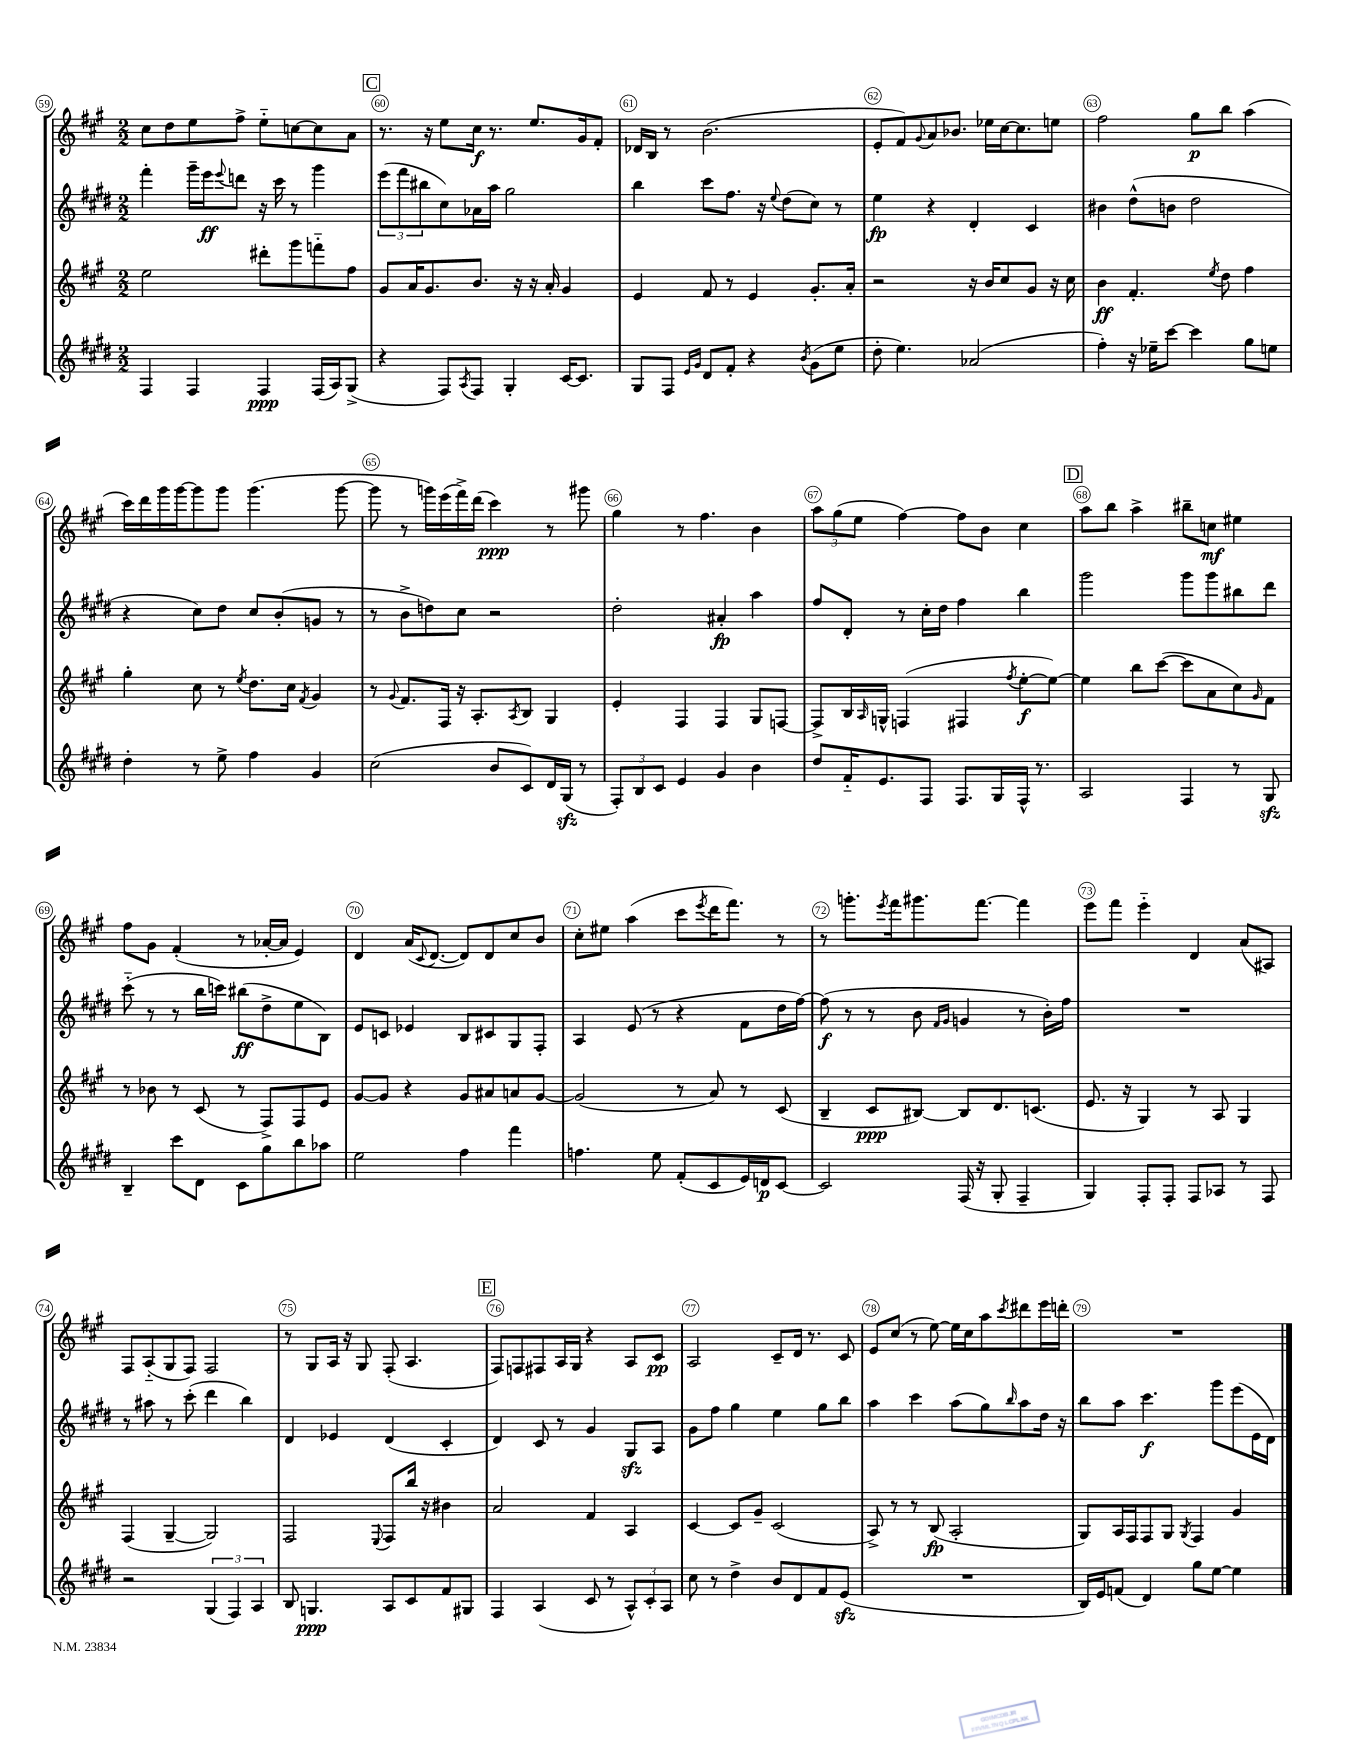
<<
\new StaffGroup <<
\new Staff = "s0" {
    \clef treble \key a \major \numericTimeSignature \time 2/2
    cis''8 d''8 e''8 fis''8-> e''8-_ c''8~ c''8 a'8 |
    \mark \markup { \box "C" } r8. r16 e''8 cis''16\f r8. e''8. gis'16 fis'8-. |
    des'16 b16 r8 b'2.( |
    e'8-. fis'8) \appoggiatura { gis'8 } a'8 bes'8. ees''16 cis''16~ cis''8. e''8 |
    fis''2 gis''8\p b''8 a''4( |
    cis'''16) d'''16 gis'''16 gis'''16~ gis'''8 gis'''8 gis'''4.( gis'''8~ |
    gis'''8 r8 g'''16) e'''16( fis'''16->) d'''16( cis'''4\ppp) r8 gis'''8 |
    gis''4 r8 fis''4. b'4 |
    \tuplet 3/2 { a''8 gis''8( e''8 } fis''4~) fis''8 b'8 cis''4 |
    \mark \markup { \box "D" } a''8 b''8 a''4-> bis''8-- c''8\mf eis''4 |
    fis''8 gis'8 fis'4-.( r8 aes'16~-. aes'16 e'4) |
    d'4 a'16( \appoggiatura { cis'8 } d'8.~ d'8) d'8 cis''8 b'8 |
    cis''8-. eis''8 a''4( cis'''8 \acciaccatura { e'''8 } d'''16 fis'''8.) r8 |
    r8 g'''8.-. \acciaccatura { e'''8 } fis'''16 gis'''8. fis'''8.~ fis'''4 |
    e'''8 fis'''8 e'''4-_ d'4 a'8( ais8) |
    fis8 a8-_( gis8 fis8) fis2 |
    r8 gis8 a16 r16 gis8 fis8-.( a4. |
    \mark \markup { \box "E" } fis8) f8 fis8 a16 gis16 r4 a8 cis'8\pp |
    a2 cis'8-- d'16 r8. cis'8 |
    e'8 cis''8( r8 e''8~) e''16 cis''16 a''8 \acciaccatura { cis'''8 } dis'''8 e'''16 d'''16-. |
    R1 \bar "|." |
}
\new Staff = "s1" {
    \clef treble \key e \major \numericTimeSignature \time 2/2
    fis'''4-. gis'''16-- e'''16\ff \appoggiatura { e'''8 } d'''8 r16 cis'''16 r8 gis'''4 |
    \mark \markup { \box "C" } \tuplet 3/2 { e'''8( fis'''8 bis''8 } cis''8) aes'16 a''16 gis''2 |
    b''4 cis'''8 fis''8. r16 \appoggiatura { e''8 } dis''8( cis''8) r8 |
    e''4\fp r4 dis'4-. cis'4 |
    bis'4 dis''8-^( b'8 dis''2 |
    r4 cis''8) dis''8 cis''8 b'8-.( g'8 r8 |
    r8 b'8-> d''8) cis''8 r2 |
    dis''2-. ais'4-.\fp a''4 |
    fis''8 dis'8-. r8 cis''16-. dis''16 fis''4 b''4 |
    \mark \markup { \box "D" } gis'''2 gis'''8 gis'''8 bis''8 dis'''8 |
    cis'''8-_( r8 r8 b''16 c'''16) bis''8\ff( dis''8-> e''8 b8) |
    e'8 c'8 ees'4 b8 cis'8 gis8 fis8-. |
    a4 e'8( r8 r4 fis'8 dis''16 fis''16~) |
    fis''8\f( r8 r8 b'8 \grace { fis'16 gis'16 } g'4 r8 b'16-.) fis''16 |
    R1 |
    r8 ais''8 r8 cis'''8-.( dis'''4 b''4) |
    dis'4 ees'4 dis'4( cis'4-. |
    \mark \markup { \box "E" } dis'4) cis'8 r8 gis'4 gis8\sfz a8 |
    gis'8 fis''8 gis''4 e''4 gis''8 b''8 |
    a''4 cis'''4 a''8( gis''8) \grace { b''16 } a''8 dis''16 r16 |
    b''8 a''8 cis'''4.\f gis'''8 e'''8( e'16 dis'16) \bar "|." |
}
\new Staff = "s2" {
    \clef treble \key a \major \numericTimeSignature \time 2/2
    e''2 dis'''8-. gis'''8 f'''8-_ fis''8 |
    \mark \markup { \box "C" } gis'8 a'16 gis'8. b'8. r16 r16 a'16-. gis'4 |
    e'4 fis'8 r8 e'4 gis'8.-. a'16-. |
    r2 r16 b'16 cis''8 gis'8 r16 cis''16 |
    b'4\ff fis'4.-. \acciaccatura { e''8 } d''8 fis''4 |
    gis''4-. cis''8 r8 \acciaccatura { e''8 } d''8. cis''16 \acciaccatura { fis'8 } gis'4 |
    r8 \appoggiatura { gis'8 } fis'8. fis16 r16 a8.-. \acciaccatura { a8 } b8 gis4 |
    e'4-. fis4 fis4 gis8 f8~ |
    f8-> b16 \grace { a16 } g16-^ f4( fis4 \acciaccatura { fis''8 } e''8~-.\f e''8~) |
    \mark \markup { \box "D" } e''4 b''8 cis'''8~( cis'''8 a'8 cis''8) \grace { gis'16 } fis'8 |
    r8 bes'8 r8 cis'8( r8 fis8->) fis8 e'8 |
    gis'8~ gis'8 r4 gis'8 ais'8 a'8 gis'8~ |
    gis'2( r8 a'8) r8 cis'8( |
    b4-- cis'8\ppp bis8~) bis8 d'8. c'8.( |
    e'8. r16 gis4) r8 a8 gis4 |
    fis4( gis4~-- gis2) |
    fis2 \appoggiatura { e8 } fis8 b''16 r16 bis'4 |
    \mark \markup { \box "E" } a'2 fis'4 a4 |
    cis'4~ cis'8 gis'8-- cis'2( |
    a8->) r8 r8 b8\fp( a2-. |
    gis8) a16 fis16 fis8 gis8 \acciaccatura { gis8 } fis4 gis'4 \bar "|." |
}
\new Staff = "s3" {
    \clef treble \key e \major \numericTimeSignature \time 2/2
    fis4 fis4 fis4\ppp fis16( a16) gis8->( |
    \mark \markup { \box "C" } r4 fis8) \acciaccatura { a8 } fis8 gis4-. cis'16~ cis'8. |
    gis8 fis8 \grace { e'16 gis'16 } dis'8 fis'8-. r4 \acciaccatura { b'8 } gis'8( e''8 |
    dis''8-. e''4.) aes'2( |
    fis''4-.) r16 ees''16-- cis'''8~ cis'''4 gis''8 e''8 |
    dis''4-. r8 e''8-> fis''4 gis'4 |
    cis''2( b'8 cis'8) dis'16 gis16\sfz( r8 |
    \tuplet 3/2 { fis8-.) b8 cis'8 } e'4 gis'4 b'4 |
    dis''8 fis'16-_ e'8. fis8 fis8. gis16 fis16-^ r8. |
    \mark \markup { \box "D" } a2 fis4 r8 gis8\sfz |
    b4-- cis'''8 dis'8 cis'8 gis''8 b''8 aes''8 |
    e''2 fis''4 fis'''4 |
    f''4. e''8 fis'8-.( cis'8 e'16) d'16\p cis'8~ |
    cis'2 fis16( r16 gis8-. fis4-- |
    gis4) fis8-. fis8-. fis8 aes8 r8 fis8 |
    r2 \tuplet 3/2 { gis4( fis4) a4 } |
    b8 g4.\ppp a8 cis'8 fis'8 gis8 |
    \mark \markup { \box "E" } fis4 a4( cis'8 r8 \tuplet 3/2 { a8-^) cis'8-. a8 } |
    cis''8 r8 dis''4-> b'8 dis'8 fis'8 e'8\sfz( |
    R1 |
    b16) e'16 f'8( dis'4) gis''8 e''8~ e''4 \bar "|." |
}
>>
>>
\layout { \context { \Score currentBarNumber = #59 \override BarNumber.break-visibility = ##(#f #t #t) barNumberVisibility = #all-bar-numbers-visible \override BarNumber.stencil = #(make-stencil-circler 0.1 0.3 ly:text-interface::print) } }
